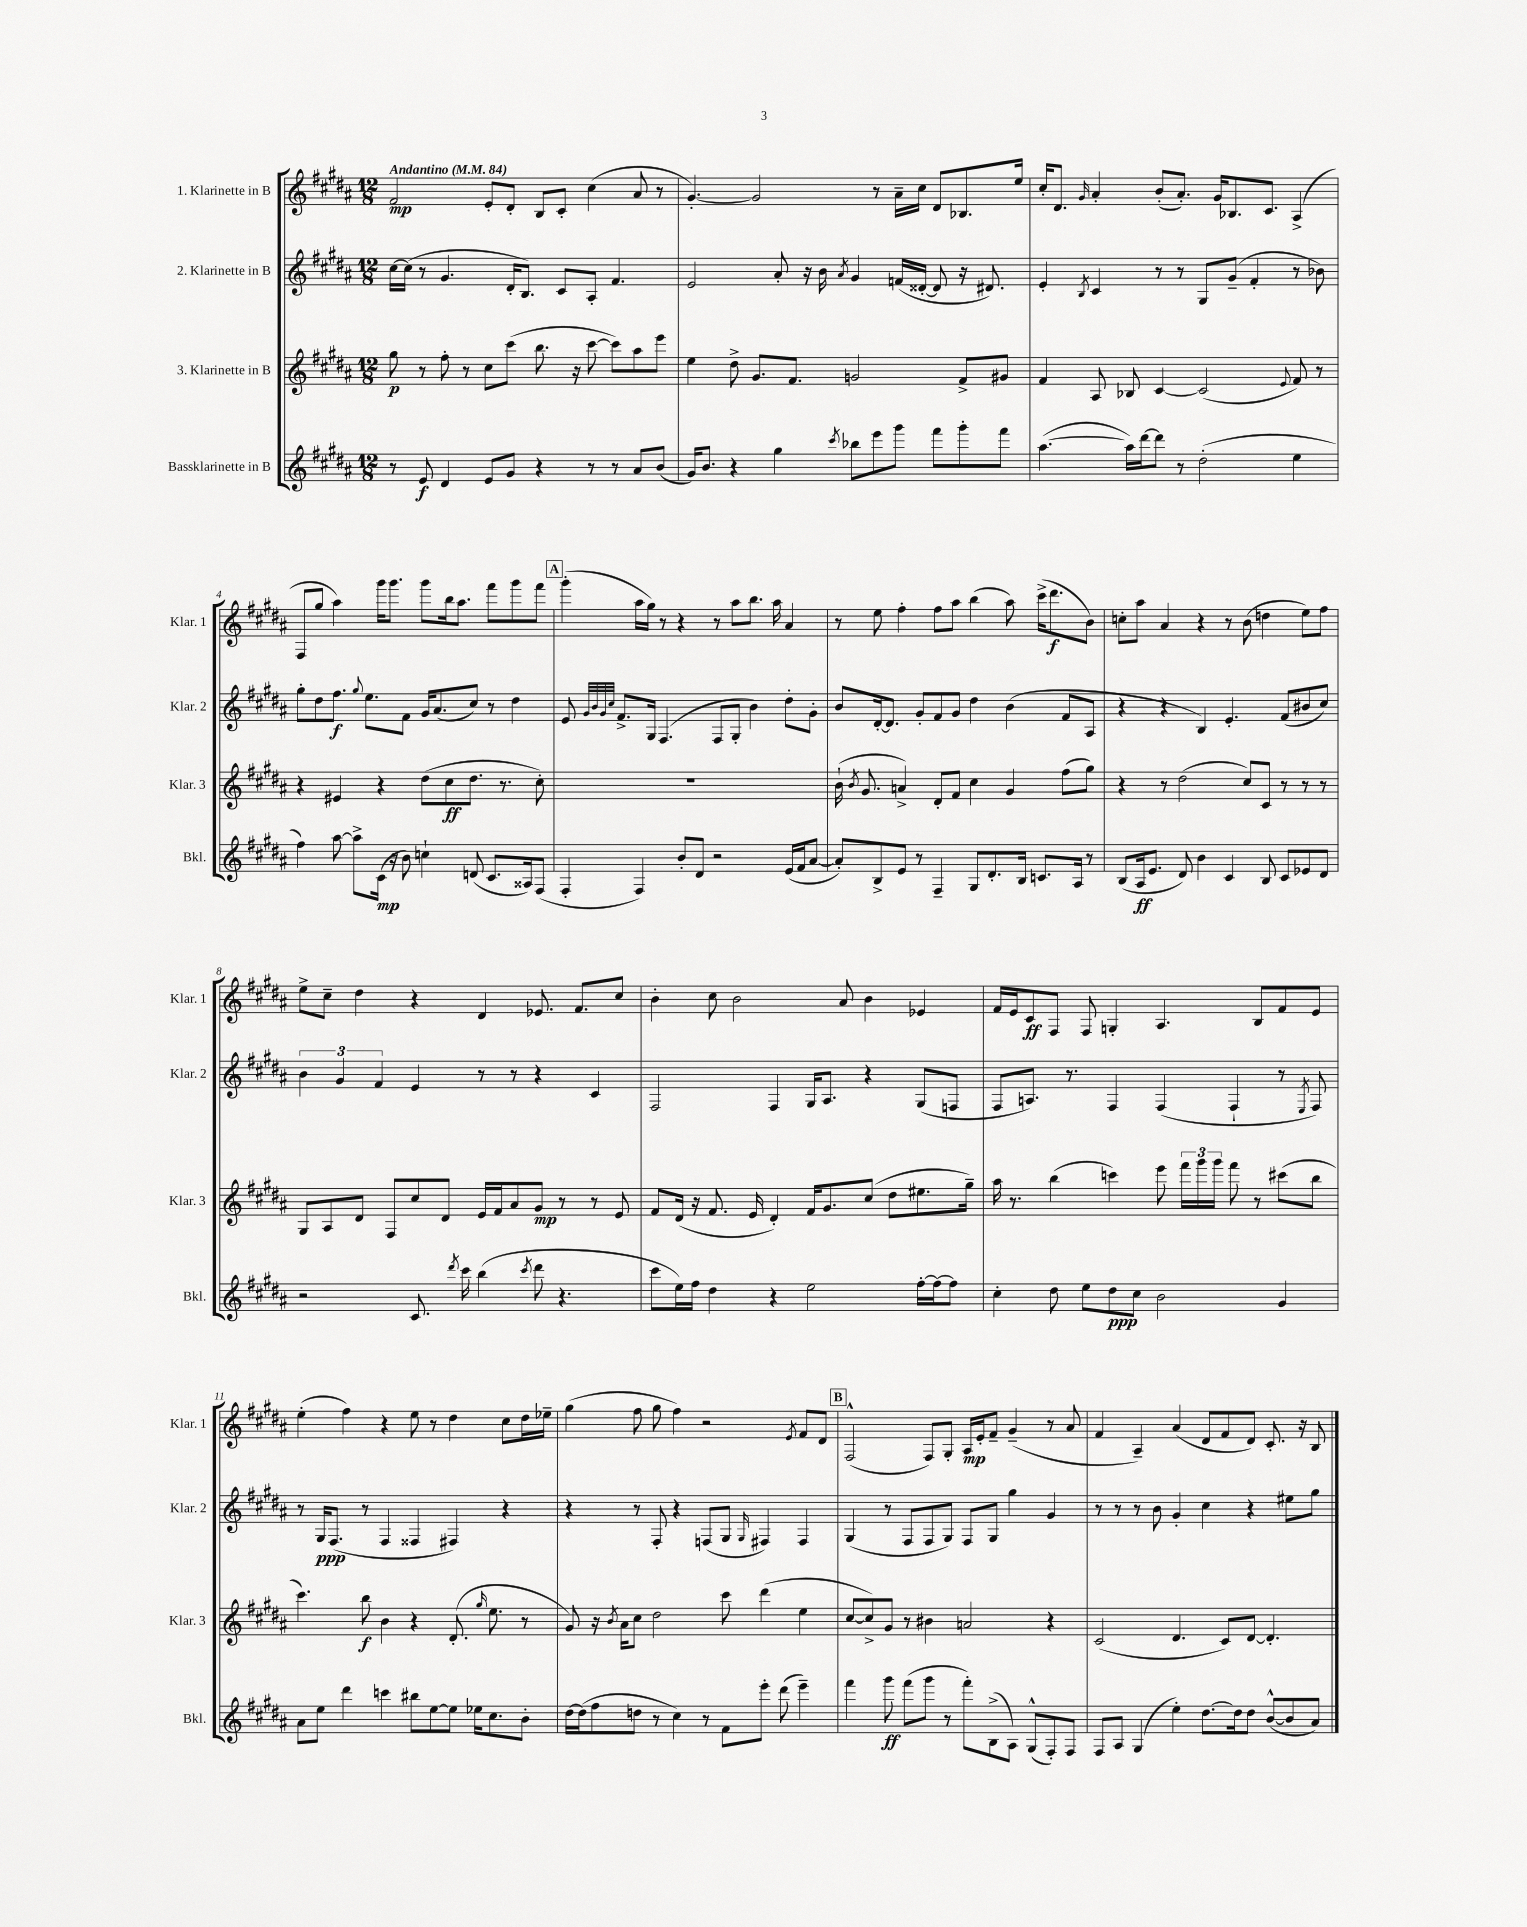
<<
\new StaffGroup <<
\new Staff = "s0" \with { instrumentName = "1. Klarinette in B" shortInstrumentName = "Klar. 1" } {
    \clef treble \key b \major \numericTimeSignature \time 12/8 \tempo "Andantino" 4 = 84
    \autoBeamOff fis'2\mp e'8[-. dis'8]-. b8[ cis'8]-. cis''4( ais'8 r8 |
    gis'4.~-.) gis'2 r8 ais'16[-- cis''16] dis'8[ bes8. e''16] |
    cis''16[-. dis'8.] \grace { gis'16 } ais'4-. b'8[-.( ais'8.]-.) gis'16[ bes8. cis'8.] ais4->( |
    fis8[ gis''8] ais''4) gis'''16[ gis'''8.] gis'''8[ b''16 ais''8.] fis'''8[ gis'''8 fis'''8] |
    \mark \markup { \box "A" } gis'''4-.( ais''16[ gis''16]) r8 r4 r8 ais''8[ b''8.] ais''16 ais'4 |
    r8 e''8 fis''4-. fis''8[ ais''8] b''4( ais''8) cis'''16[->( dis'''8.\f b'8]) |
    c''8[-. ais''8] ais'4 r4 r8 b'8( d''4 e''8[) fis''8] |
    e''8[-> cis''8]-- dis''4 r4 dis'4 ees'8. fis'8.[ cis''8] |
    b'4-. cis''8 b'2 ais'8 b'4 ees'4 |
    fis'16[ e'16 cis'8\ff fis8] fis8 g4-. ais4. b8[ fis'8 e'8] |
    e''4-.( fis''4) r4 e''8 r8 dis''4 cis''8[ dis''16 ees''16]-- |
    gis''4( fis''8 gis''8 fis''4) r2 \acciaccatura { e'8 } fis'8[ dis'8] |
    \mark \markup { \box "B" } fis2-^( fis8[) gis8]-. ais16[\mp e'16-. fis'8]-- gis'4--( r8 ais'8 |
    fis'4 ais4--) ais'4( dis'8[ fis'8 dis'8]) cis'8.-. r16 b8 \bar "|." |
}
\new Staff = "s1" \with { instrumentName = "2. Klarinette in B" shortInstrumentName = "Klar. 2" } {
    \clef treble \key b \major \numericTimeSignature \time 12/8
    \autoBeamOff cis''16[~ cis''16]( r8 gis'4. dis'16[-. b8.]) cis'8[ ais8]-. fis'4. |
    e'2 ais'8-. r16 b'16 \acciaccatura { ais'8 } gis'4 f'16[( disis'16]~-. disis'8 r16 dis'8.) |
    e'4-. \acciaccatura { b8 } cis'4 r8 r8 gis8[ gis'8]--( fis'4-. r8 bes'8) |
    gis''8[-. dis''8 fis''8.]\f \appoggiatura { gis''8 } e''8.[ fis'8] gis'16[ ais'8.( cis''8]) r8 dis''4 |
    \mark \markup { \box "A" } e'8 \grace { gis'32[ b'32 gis'32 cis''32] } fis'8.[-> gis16] fis4.( fis8[ gis8]-. b'4) dis''8[-. gis'8]-. |
    b'8[ dis'16~-. dis'8.] gis'8[-. fis'8 gis'8] dis''4 b'4( fis'8[ ais8] |
    r4 r4 b4) e'4.-. fis'8[( bis'8 cis''8]) |
    \tuplet 3/2 { b'4 gis'4 fis'4 } e'4 r8 r8 r4 cis'4 |
    fis2 fis4 gis16[ ais8.] r4 gis8[( f8] |
    fis8[ a8.]) r8. fis4 fis4( fis4-! r8 \acciaccatura { e8 } fis8) |
    r8 gis16[\ppp fis8.]( r8 fis4 fisis4 fis4) r4 |
    r4 r8 fis8-. r4 f8[( gis8] \grace { gis16 } fis4) fis4 |
    \mark \markup { \box "B" } gis4( r8 fis8[ fis8 gis8]) fis8[ gis8] gis''4 gis'4 |
    r8 r8 r8 b'8 gis'4-. cis''4 r4 eis''8[ gis''8] \bar "|." |
}
\new Staff = "s2" \with { instrumentName = "3. Klarinette in B" shortInstrumentName = "Klar. 3" } {
    \clef treble \key b \major \numericTimeSignature \time 12/8
    \autoBeamOff gis''8\p r8 fis''8-. r8 cis''8[ cis'''8]( b''8. r16 cis'''8~ cis'''8[) ais''8 e'''8] |
    e''4 dis''8-> gis'8.[ fis'8.] g'2 fis'8[-> gis'8] |
    fis'4 ais8 bes8 cis'4~ cis'2( \appoggiatura { e'8 } fis'8) r8 |
    r4 eis'4 r4 dis''8[( cis''8\ff dis''8.] r8. cis''8-.) |
    \mark \markup { \box "A" } R1. |
    b'16-!( \acciaccatura { b'8 } gis'8. a'4->) dis'8[-. fis'8] cis''4 gis'4 fis''8[( gis''8]) |
    r4 r8 dis''2( cis''8[) cis'8] r8 r8 r8 |
    gis8[ ais8 dis'8] fis8[ cis''8 dis'8] e'16[ fis'16 ais'8 gis'8]\mp r8 r8 e'8 |
    fis'8[ dis'16]( r16 fis'8. e'16 dis'4-.) fis'16[ gis'8. cis''8]( dis''8[ eis''8. gis''16]--) |
    ais''16 r8. b''4( c'''4) e'''8 \tuplet 3/2 { fis'''16[ gis'''16 gis'''16] } fis'''8 r8 cis'''8[( b''8] |
    cis'''4.) b''8\f b'4 r4 dis'8.-.( \grace { gis''16 } e''8. r8 |
    gis'8) r16 \acciaccatura { b'8 } ais'16[ cis''8] dis''2 cis'''8 dis'''4( e''4 |
    \mark \markup { \box "B" } cis''8[~ cis''8->) gis'8] r8 bis'4 a'2 r4 |
    cis'2( dis'4. cis'8[) dis'8]~ dis'4.-. \bar "|." |
}
\new Staff = "s3" \with { instrumentName = "Bassklarinette in B" shortInstrumentName = "Bkl." } {
    \clef treble \key b \major \numericTimeSignature \time 12/8
    \autoBeamOff r8 e'8\f dis'4 e'8[ gis'8] r4 r8 r8 ais'8[ b'8]( |
    gis'16[) b'8.] r4 gis''4 \acciaccatura { cis'''8 } bes''8[ e'''8 gis'''8] fis'''8[ gis'''8-. fis'''8] |
    ais''4.~( ais''16[) dis'''16~ dis'''8] r8 dis''2-.( e''4 |
    fis''4) ais''8~ ais''8[-> cis'16]\mp( r16 b'8) c''4-! d'8( cis'8.[ aisis16) fis8]( |
    \mark \markup { \box "A" } fis4-. fis4) b'8[-. dis'8] r2 e'16[( fis'16 ais'8]~ |
    ais'8[-.) b8-> e'8] r8 fis4-- gis8[ dis'8.-. b16] c'8.[ ais16] r8 |
    b8[( ais16\ff e'8.] dis'8) b'4 cis'4 b8 cis'8[ ees'8 dis'8] |
    r2 cis'8. \acciaccatura { dis'''8 } cis'''16 b''4( \acciaccatura { cis'''8 } dis'''8 r4. |
    cis'''8[ e''16) fis''16] dis''4 r4 e''2 fis''16[~-. fis''16~ fis''8] |
    cis''4-. dis''8 e''8[ dis''8\ppp cis''8] b'2 gis'4 |
    ais'8[ e''8] dis'''4 c'''4 bis''8[ e''8~ e''8] ees''16[ cis''8. b'8]-. |
    dis''16[~ dis''16( fis''8 d''8] r8 cis''4) r8 fis'8[ e'''8]-. dis'''8( e'''4--) |
    \mark \markup { \box "B" } fis'''4 gis'''8\ff fis'''8[( gis'''8] r8 fis'''8[-.) b8->( ais8]) gis8[-^( fis8-.) fis8] |
    fis8[ ais8] gis4( e''4-.) dis''8.[~ dis''16 dis''8] b'8[~-^( b'8 ais'8]) \bar "|." |
}
>>
>>
